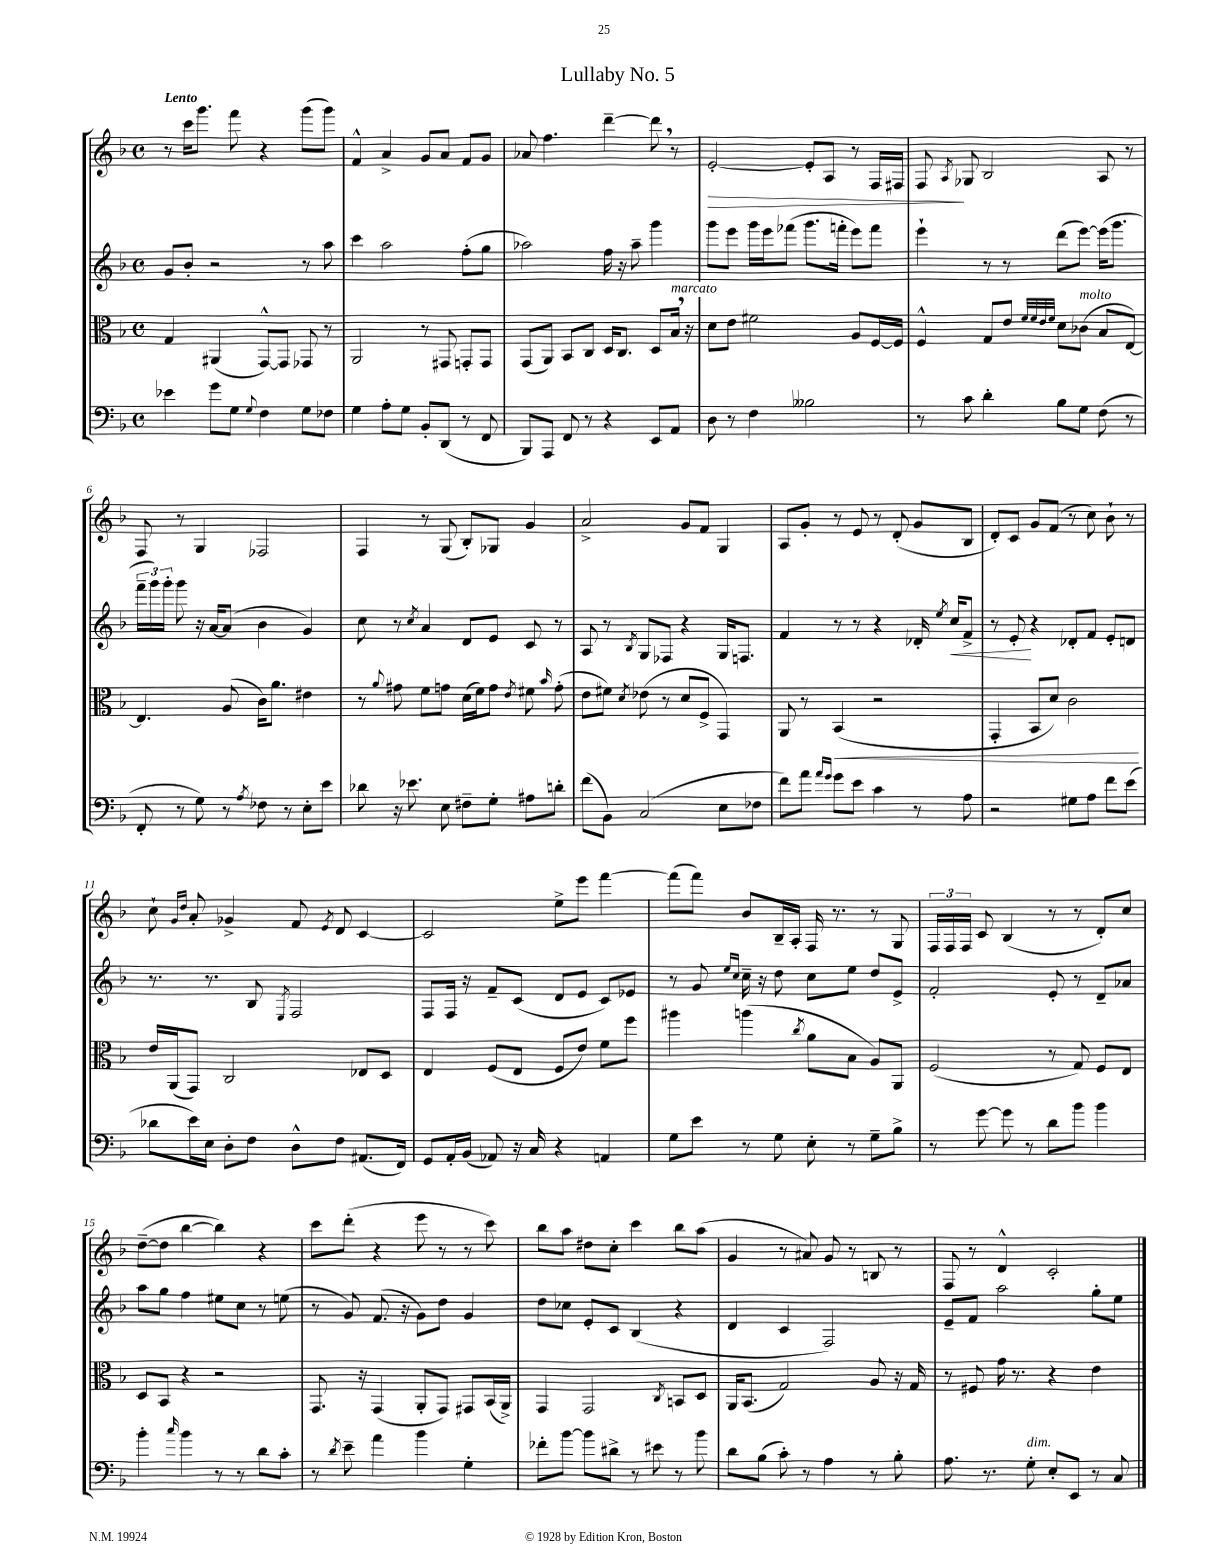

**kern	**kern	**dynam	**kern	**dynam	**kern	**dynam
*part4	*part3	*part3	*part2	*part2	*part1	*part1
*staff4	*staff3	*staff3	*staff2	*staff2	*staff1	*staff1
*clefF4	*clefC3	*	*clefG2	*	*clefG2	*
*k[b-]	*k[b-]	*	*k[b-]	*	*k[b-]	*
*M4/4	*M4/4	*	*M4/4	*	*M4/4	*
*met(c)	*met(c)	*	*met(c)	*	*met(c)	*
=1	=1	=1	=1	=1	=1	=1
!	!	!	!	!	!LO:TX:a:B:t=Lento	!
4e-X\	4G/	.	8g/L	.	8r	.
.	.	.	8b-'/J	.	16ccc\KL	.
.	.	.	.	.	8.ggg\J	.
8g\L	(4AA#X/	.	2r	.	.	.
8G\J	.	.	.	.	8fff\	.
8qqG/	.	.	.	.	.	.
4F\	[8GG^^/L)	.	.	.	4r	.
.	8GG/J]	.	.	.	.	.
8G\L	8GG-X/	.	8r	.	(8ggg\L	.
8F-X\J	8r	.	8aa\	.	8ggg\J)	.
=2	=2	=2	=2	=2	=2	=2
4G\	2AA/	.	4ccc\	.	4f^^/	.
8A'\L	.	.	2aa\	.	4a^/	.
8G\J	.	.	.	.	.	.
8BB-'/L	8r	.	.	.	8g/L	.
(8DD/J	8GG#X/	.	.	.	8a/J	.
8r	8GGn'/L	.	(8ff'\L	.	8f/L	.
8FF/	8GG/J	.	8gg\J	.	8g/J	.
=3	=3	=3	=3	=3	=3	=3
8BBB-/L)	(8GG/L	.	2aa-X\)	.	8a-X/	.
8AAA/J	8AA/J)	.	.	.	4.ff\	.
8FF/	8BB-/L	.	.	.	.	.
8r	8C/J	.	.	.	.	.
4r	16D/KL	.	16ff\	.	[4ddd~\	.
.	8.C/J	.	16r	.	.	.
.	.	.	8aa-~\	.	.	.
8EE/L	8D/L	.	4ggg\	.	8ddd,\]	.
!	!LO:TX:a:i:t=marcato	!	!	!	!	!
8AA/J	16B-,/Jk	.	.	.	8r	.
.	16r	.	.	.	.	.
=4	=4	=4	=4	=4	=4	=4
!	!	!	!	!	!	!LO:HP:b
8D\	8d\L	.	8ggg\L	.	[2e'/	>
8r	8e\J	.	8eee\J	.	.	.
4F\	2f#X\	.	16ggg\LL	.	.	.
.	.	.	16eee\J	.	.	.
.	.	.	(8fff-X\J	.	.	.
2B--X\	.	.	8.ggg\L	.	8e'/L]	.
.	.	.	.	.	8A/J	.
.	.	.	16fffn'\Jk	.	.	.
.	8A/L	.	8eee\L)	.	8r	.
.	[16F/L	.	8fff\J	.	16F/LL	.
.	16F/JJ]	.	.	.	16F#X/JJ	.
=5	=5	=5	=5	=5	=5	=5
8r	4F^^/	.	4eee`\	.	8F/	.
.	.	.	.	.	8qA/	.
8c\	.	.	.	.	8G-X/	]
4d'\	8G/L	.	8r	.	2B-/	.
.	8e/J	.	8r	.	.	.
.	32qqf/LLL	.	.	.	.	.
.	32qqf/	.	.	.	.	.
.	32qqe/	.	.	.	.	.
.	32qqf/JJJ	.	.	.	.	.
8B-\L	8d\L	.	(8ddd\L	.	.	.
!	!LO:TX:a:i:t=molto	!	!	!	!	!
8G\J	(8c-X\J	.	[8eee\J)	.	.	.
(8F\	8B-/L	.	(16eee\KL]	.	8A/	.
.	.	.	8.ggg\J	.	.	.
8r	[8E/J)	.	.	.	8r	.
!!LO:LB:g=z
=6	=6	=6	=6	=6	=6	=6
8FF'/	4.E/]	.	24fff~\LL	.	8F/	.
.	.	.	24ggg\)	.	.	.
.	.	.	24ggg'\JJ	.	.	.
8r	.	.	8ggg\	.	8r	.
8G\)	.	.	16r	.	4G/	.
.	.	.	[16a/KL	.	.	.
8r	(8A/	.	(8a/J]	.	.	.
8qA/	.	.	.	.	.	.
8F-X\	16c\KL)	.	4b-\	.	2F-X/	.
.	8.a\J	.	.	.	.	.
8r	.	.	.	.	.	.
8E'\L	4e#X\	.	4g/)	.	.	.
8e\J	.	.	.	.	.	.
=7	=7	=7	=7	=7	=7	=7
8d-X\	8r	.	8cc\	.	4F/	.
.	8qqa/	.	.	.	.	.
16r	8g#X\	.	8r	.	.	.
8.e-X\	.	.	.	.	.	.
.	.	.	8qcc/	.	.	.
.	8f\L	.	4a/	.	8r	.
8E\	8gn\J	.	.	.	(8G/	.
8F#X~\L	(16d\LL	.	8d/L	.	8B-'/L)	.
.	16f\J)	.	.	.	.	.
8G'\J	8g\J	.	8e/J	.	8G-X/J	.
.	8qe/	.	.	.	.	.
8A#X\L	8f#X\	.	8c/	.	4g/	.
.	16qqb-/	.	.	.	.	.
8dn'\J	(8g'\	.	8r	.	.	.
=8	=8	=8	=8	=8	=8	=8
(8f\L	8e\L	.	8A/	.	2a^/	.
8BB-\J)	8f#X\J)	.	8r	.	.	.
.	8qd/	.	8qB-/	.	.	.
(2C/	(8e-X\	.	8G/L	.	.	.
.	8r	.	8F-X/J	.	.	.
.	8d/L	.	4r	.	8g/L	.
.	8F^/J	.	.	.	8f/J	.
8E\L	4GG/)	.	16G/KL	.	4G/	.
.	.	.	8.Fn/J	.	.	.
8F-X\J	.	.	.	.	.	.
=9	=9	=9	=9	=9	=9	=9
8f\L)	8AA/	.	4f/	.	8A/L	.
8a\J	8r	.	.	.	8g'/J	.
16qqa/LL	.	.	.	.	.	.
16qqg/JJ	.	.	.	.	.	.
!	!	!LO:HP:b	!	!	!	!
8g\L	(4BB-/	<	8r	.	8r	.
8e\J	.	.	8r	.	8e/	.
4c\	2r	.	4r	.	8r	.
.	.	.	.	.	(8d'/	.
8r	.	.	16d-X'/	.	8g/L	.
.	.	.	8qee/	.	.	.
!	!	!	!	!LO:HP:b	!	!
.	.	.	16cc/KL	<	.	.
8A\	.	.	8f^/J	.	8B-/J	.
=10	=10	=10	=10	=10	=10	=10
2r	4GG'/	.	8r	.	8d'/L)	.
.	.	.	8e'/	.	8c/J	.
.	8BB-/L	.	4r	[	8g/L	.
.	8d/J)	.	.	.	(8f/J	.
8G#X\L	2c\	.	8d-X'/L	.	8r	.
8A\J	.	.	8f/J	.	8cc\)	.
8f\L	.	.	8e'/L	.	8b-`\	.
(8e\J	.	.	8dn/J	.	8r	.
.	.	[	.	.	.	.
!!LO:LB:g=z
=11	=11	=11	=11	=11	=11	=11
8d-X\L	16e/LL	.	8.r	.	8cc`\	.
.	(16AA/J	.	.	.	.	.
.	.	.	.	.	16qqg/LL	.
.	.	.	.	.	16qqdd/JJ	.
16e\L)	8GG/J)	.	.	.	8a'/	.
16E\JJ	.	.	8.r	.	.	.
8D'\L	2C/	.	.	.	4g-X^/	.
8F\J	.	.	8B-/	.	.	.
.	.	.	8qE/	.	.	.
8D^^\L	.	.	2F/	.	8f/	.
.	.	.	.	.	8qe/	.
8F\J	.	.	.	.	8d/	.
(8.AA#X/L	8E-X/L	.	.	.	[4c/	.
.	8D/J	.	.	.	.	.
16FF/Jk)	.	.	.	.	.	.
=12	=12	=12	=12	=12	=12	=12
8GG/L	4E/	.	8F/L	.	2c/]	.
16AA'/L	.	.	16F/Jk	.	.	.
(16BB-/JJ	.	.	16r	.	.	.
8AA-X/)	(8F/L	.	8f~/L	.	.	.
16r	8E/J	.	(8c/J	.	.	.
16C/	.	.	.	.	.	.
4r	8F/L	.	8d/L	.	8ee^\L	.
.	8e/J)	.	8e/J	.	8eee\J	.
4AAn/	8f\L	.	8c/L)	.	[4fff\	.
.	8ff\J	.	8e-X/J	.	.	.
=13	=13	=13	=13	=13	=13	=13
8G\L	4aa#X\	.	8r	.	(8fff\L]	.
8e\J	.	.	8g/	.	8fff\J)	.
.	.	.	16qqee/LL	.	.	.
.	.	.	16qqcc/JJ	.	.	.
8r	(4aan\	.	16cc~\	.	8b-/L	.
.	.	.	16r	.	.	.
8G\	.	.	8dd\	.	16B-~/L	.
.	.	.	.	.	16A'/JJ	.
.	8qcc/	.	.	.	.	.
8E'\	8a\L	.	8cc\L	.	16F/	.
.	.	.	.	.	8.r	.
8r	8B-\J	.	8ee\J	.	.	.
8G~\L	8A/L)	.	8dd/L	.	8r	.
8B-^\J	8AA/J	.	8e^/J	.	8G/	.
=14	=14	=14	=14	=14	=14	=14
8r	(2F/	.	2f'/	.	24F/LL	.
.	.	.	.	.	24F/	.
.	.	.	.	.	24F/JJ	.
[8g\	.	.	.	.	8c/	.
8g\]	.	.	.	.	(4B-/	.
8r	.	.	.	.	.	.
8d\L	8r	.	8e'/	.	8r	.
8b-\J	8G/)	.	8r	.	8r	.
4b-\	8F/L	.	8d~/L	.	8d'/L)	.
.	8E/J	.	8a-X/J	.	8cc/J	.
!!LO:LB:g=z
=15	=15	=15	=15	=15	=15	=15
4b-'\	8D/L	.	8aa\L	.	([8dd~\L	.
.	8BB-/J	.	8gg\J	.	8dd\J]	.
16qqcc/	.	.	.	.	.	.
4b-\	4r	.	4ff\	.	[4bb-\	.
8r	2r	.	8ee#X\L	.	4bb-\])	.
8r	.	.	8cc\J	.	.	.
8d\L	.	.	8r	.	4r	.
8c'\J	.	.	(8een\	.	.	.
=16	=16	=16	=16	=16	=16	=16
8r	8.GG/	.	8r	.	8ccc\L	.
8qd/	.	.	.	.	.	.
8e~\	.	.	8g/)	.	(8ddd'\J	.
.	16r	.	.	.	.	.
4a\	(4GG/	.	(8.f/	.	4r	.
.	.	.	16r	.	.	.
4b-\	8AA'/L	.	8g\L)	.	8eee\	.
.	8GG/J)	.	8dd\J	.	8r	.
4G'\	8GG#X/L	.	4g/	.	8r	.
.	(16BB-/L	.	.	.	8ccc\)	.
.	16AA^/JJ)	.	.	.	.	.
=17	=17	=17	=17	=17	=17	=17
8f-X'\L	4GG/	.	8dd\L	.	8bb-\L	.
[8b-\J	.	.	8cc-X\J	.	8aa\J	.
8b-\L]	2GG/	.	8e'/L	.	8dd#X\L	.
8d#X^\J	.	.	8c/J	.	8cc'\J	.
8r	.	.	(4B-/	.	4ccc\	.
8e#X\	.	.	.	.	.	.
.	8qC/	.	.	.	.	.
8r	8BBn/L	.	4r	.	8bb-\L	.
8b-\	8D/J	.	.	.	(8aa\J	.
=18	=18	=18	=18	=18	=18	=18
8d\L	16AA/KL	.	4d/	.	4g/	.
.	(8.BB-/J	.	.	.	.	.
(8B-\J	.	.	.	.	.	.
8c'\)	2G/)	.	4c/	.	8r	.
8r	.	.	.	.	8a#X/)	.
4A\	.	.	2F/)	.	8g/	.
.	.	.	.	.	8r	.
8r	8A/	.	.	.	8Bn/	.
8B-'\	16r	.	.	.	8r	.
.	16G/	.	.	.	.	.
=19	=19	=19	=19	=19	=19	=19
8.A\	8r	.	8e~/L	.	8F/	.
.	8F#X/	.	8f/J	.	8r	.
8.r	.	.	.	.	.	.
.	16g\	.	2aa\	.	4d^^/	.
.	8.r	.	.	.	.	.
!LO:TX:a:i:t=dim.	!	!	!	!	!	!
8G'\	.	.	.	.	.	.
8E'/L	4r	.	.	.	2c'/	.
8EE/J	.	.	.	.	.	.
8r	4e\	.	8gg'\L	.	.	.
8C/	.	.	8ee\J	.	.	.
==	==	==	==	==	==	==
*-	*-	*-	*-	*-	*-	*-
